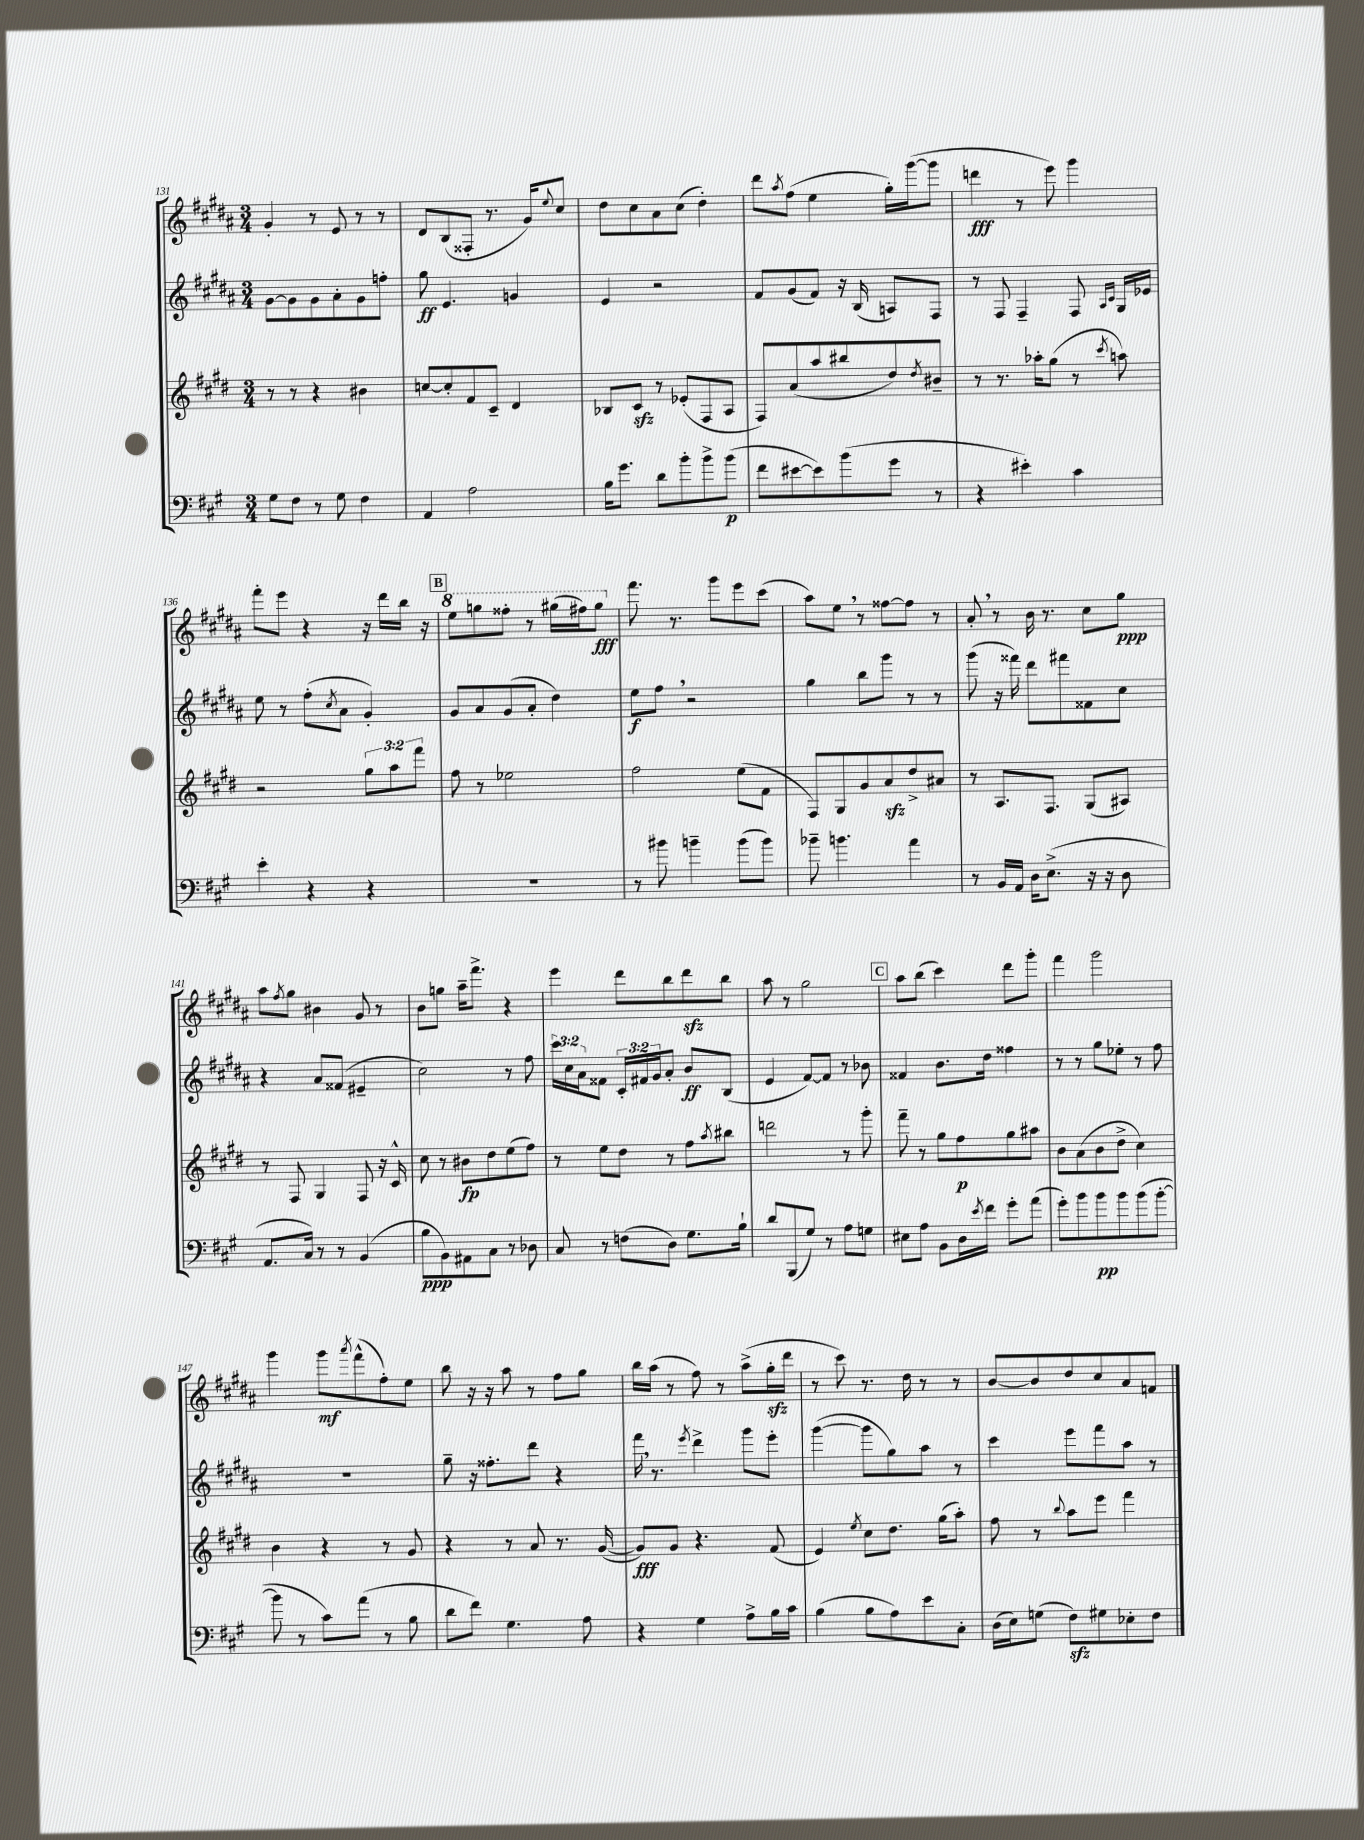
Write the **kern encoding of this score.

**kern	**dynam	**kern	**dynam	**kern	**dynam	**kern	**dynam
*part4	*part4	*part3	*part3	*part2	*part2	*part1	*part1
*staff4	*staff4	*staff3	*staff3	*staff2	*staff2	*staff1	*staff1
*clefF4	*	*clefG2	*	*clefG2	*	*clefG2	*
*k[f#c#g#]	*	*k[f#c#g#d#]	*	*k[f#c#g#d#a#]	*	*k[f#c#g#d#a#]	*
*M3/4	*	*M3/4	*	*M3/4	*	*M3/4	*
=131	=131	=131	=131	=131	=131	=131	=131
8G#\L	.	8r	.	[8g#\L	.	4g#'/	.
8F#\J	.	8r	.	8g#\]	.	.	.
8r	.	4r	.	8g#\	.	8r	.
8G#\	.	.	.	8a#'\	.	8e/	.
4F#\	.	4b#X\	.	8g#\	.	8r	.
.	.	.	.	8ffn'\J	.	8r	.
=132	=132	=132	=132	=132	=132	=132	=132
4AA/	.	[8ccn/L	.	8gg#\	ff	8d#/L	.
.	.	8cc'/]	.	4.e/	.	(8B/	.
2A\	.	8f#/	.	.	.	8F##X'/J	.
.	.	8c#~/J	.	.	.	8.r	.
.	.	4d#/	.	4gn/	.	.	.
.	.	.	.	.	.	16g#/KL)	.
.	.	.	.	.	.	8qqee/	.
.	.	.	.	.	.	8cc#/J	.
=133	=133	=133	=133	=133	=133	=133	=133
16B\KL	.	8B-X/L	.	4e/	.	8dd#\L	.
8.g#\J	.	.	.	.	.	.	.
.	.	8c#zz/J	.	.	.	8cc#\	.
8d\L	.	8r	.	2r	.	8a#\	.
8b'\	.	(8e-X'/L	.	.	.	(8cc#\J	.
8b^\	.	8F#/	.	.	.	4dd#'\)	.
(8b\J	p	8A/J	.	.	.	.	.
=134	=134	=134	=134	=134	=134	=134	=134
8f#\L	.	8F#/L)	.	8f#/L	.	8ddd#\L	.
.	.	.	.	.	.	8qaa#/	.
[8e#X\	.	(8a/	.	(8g#/	.	(8ff#\J	.
8e#\])	.	8aa/	.	8f#/J)	.	4ee\	.
(8b\	.	8bb#X/	.	16r	.	.	.
.	.	.	.	(16B/	.	.	.
8g#\J	.	8dd#/)	.	8An/L)	.	16gg#'\LL)	.
.	.	.	.	.	.	([16ggg#\J	.
.	.	8qdd#/	.	.	.	.	.
8r	.	8b#X~/J	.	8F#/J	.	8ggg#\J]	.
=135	=135	=135	=135	=135	=135	=135	=135
4r	.	8r	.	8r	.	4dddn\	fff
.	.	8.r	.	8F#/	.	.	.
4e#X'\)	.	.	.	4F#~/	.	8r	.
.	.	16aa-X'\KL	.	.	.	.	.
.	.	(8gg#\J	.	.	.	8eee\)	.
4c#\	.	8r	.	8F#/	.	4ggg#\	.
.	.	.	.	16qqA#/LL	.	.	.
.	.	8qccc#/	.	16qqc#/JJ	.	.	.
.	.	8aan\)	.	16G#/LL	.	.	.
.	.	.	.	16e-X/JJ	.	.	.
!!LO:LB:g=z
=136	=136	=136	=136	=136	=136	=136	=136
4e'\	.	2r	.	8ee\	.	8fff#'\L	.
.	.	.	.	8r	.	8eee\J	.
4r	.	.	.	(8ff#'\L	.	4r	.
.	.	.	.	8qcc#/	.	.	.
.	.	.	.	8a#\J	.	.	.
4r	.	12gg#\L	.	4g#'/)	.	16r	.
.	.	.	.	.	.	16ddd#\LL	.
.	.	12aa\	.	.	.	.	.
.	.	.	.	.	.	16bb\JJ	.
.	.	12fff#\J	.	.	.	.	.
.	.	.	.	.	.	16r	.
!!LO:REH:place=s1:t=B
=137	=137	=137	=137	=137	=137	=137	=137
*	*	*	*	*	*	*8va	*
2.r	.	8ff#\	.	8g#/L	.	8eee\L	.
.	.	8r	.	8a#/	.	8gggn\	.
.	.	2ee-X\	.	(8g#/	.	8fff##X'\J	.
.	.	.	.	8a#'/J	.	8r	.
.	.	.	.	4dd#\)	.	(16ggg#X\LL	.
.	.	.	.	.	.	16fff#X\J)	.
.	.	.	.	.	.	8ggg#\J	fff
=138	=138	=138	=138	=138	=138	=138	=138
*	*	*	*	*	*	*X8va	*
8r	.	2ff#\	.	8ee\L	f	8.fff#\	.
8b#X\	.	.	.	8ff#,\J	.	.	.
.	.	.	.	.	.	8.r	.
4bn~\	.	.	.	2r	.	.	.
.	.	.	.	.	.	8ggg#\L	.
(8b\L	.	(8ee\L	.	.	.	8eee\	.
8b\J)	.	8f#\J	.	.	.	(8ccc#\J	.
=139	=139	=139	=139	=139	=139	=139	=139
8b-X~\	.	8F#/L)	.	4gg#\	.	8aa#\L)	.
4.bn\	.	8G#/	.	.	.	8ee,\J	.
.	.	8g#/	.	8bb\L	.	8r	.
.	.	8azz/	.	8ggg#\J	.	[8ff##X\L	.
4a\	.	8dd#^/	.	8r	.	8ff##\J]	.
.	.	8a#X/J	.	8r	.	8r	.
=140	=140	=140	=140	=140	=140	=140	=140
8r	.	8r	.	(8ggg#\	.	8a#',/	.
16BB/LL	.	8.A/L	.	16r	.	8r	.
16AA/JJ	.	.	.	16fff##X\)	.	.	.
16D\KL	.	.	.	8ddd#\L	.	16b\	.
(8.E^\J	.	8.F#/J	.	.	.	8.r	.
.	.	.	.	8fff#X\	.	.	.
16r	.	(8G#/L	.	8f##X\	.	8cc#\L	.
16r	.	.	.	.	.	.	.
8D\	.	8A#X/J)	.	8cc#\J	.	8gg#\J	ppp
!!LO:LB:g=z
=141	=141	=141	=141	=141	=141	=141	=141
8.AA/L	.	8r	.	4r	.	8aa#\L	.
.	.	.	.	.	.	8qff#/	.
.	.	8F#/	.	.	.	8gg#\J	.
16C#/Jk)	.	.	.	.	.	.	.
8r	.	4G#/	.	8a#/L	.	4b#X\	.
8r	.	.	.	(8f##X/J	.	.	.
(4BB/	.	8F#/	.	4e#X~/	.	8g#/	.
.	.	16r	.	.	.	8r	.
.	.	16c#^^/	.	.	.	.	.
=142	=142	=142	=142	=142	=142	=142	=142
8B\L	ppp	8cc#\	.	2cc#\)	.	8b\L	.
8BB\)	.	8r	.	.	.	8ggn\J	.
8AA#X\	.	8b#X\L	fp	.	.	16aa#~\KL	.
.	.	.	.	.	.	8.fff#^\J	.
8C#\J	.	8dd#\	.	.	.	.	.
8r	.	(8ee\	.	8r	.	4r	.
8D-X\	.	8ff#\J)	.	8ff#\	.	.	.
=143	=143	=143	=143	=143	=143	=143	=143
8C#/	.	8r	.	24ccc#\LL	.	4eee\	.
.	.	.	.	24cc#\	.	.	.
.	.	.	.	24a#\J	.	.	.
8r	.	8ee\L	.	8f##X\J	.	.	.
(8Fn\L	.	8dd#\J	.	24c#'/LL	.	8ddd#\L	.
.	.	.	.	24f#X/	.	.	.
.	.	.	.	24g#/J	.	.	.
8D\J)	.	8r	.	8a#'/J	.	8bb\	.
8.G#\L	.	8ff#\L	.	8b/L	ff	8ddd#zz\	.
.	.	8qaa/	.	.	.	.	.
.	.	8bb#X\J	.	(8B/J	.	8bb\J	.
16B`\Jk	.	.	.	.	.	.	.
=144	=144	=144	=144	=144	=144	=144	=144
8d/L	.	2dddn\	.	4e/	.	8aa#\	.
(8BBB/	.	.	.	.	.	8r	.
8G#/J)	.	.	.	[8f#/L)	.	2gg#\	.
8r	.	.	.	8f#/J]	.	.	.
8A\L	.	8r	.	8r	.	.	.
8Gn\J	.	8ggg#'\	.	8b-X\	.	.	.
!!LO:REH:place=s1:t=C
=145	=145	=145	=145	=145	=145	=145	=145
8E#X\L	.	8fff#~\	.	4f##X/	.	8aa#\L	.
8A\J	.	8r	.	.	.	(8bb\J	.
8BB\L	.	8gg#\L	.	8.b\L	.	4ccc#\)	.
16D\L	.	8ff#\	p	.	.	.	.
8qe/	.	.	.	.	.	.	.
16f#\JJ	.	.	.	16dd#\Jk	.	.	.
8g#'\L	.	8gg#\	.	4ff##X\	.	8ddd#\L	.
(8a\J	.	8aa#X\J	.	.	.	8ggg#'\J	.
=146	=146	=146	=146	=146	=146	=146	=146
8g#'\L)	.	8b\L	.	8r	.	4fff#\	.
8b\	.	(8a\	.	8r	.	.	.
8b\	pp	8b\	.	8gg#\L	.	2ggg#\	.
8b\	.	8dd#^\J	.	8ee-X'\J	.	.	.
(8b\	.	4cc#\)	.	8r	.	.	.
[8b'\J	.	.	.	8ff#\	.	.	.
!!LO:LB:g=z
=147	=147	=147	=147	=147	=147	=147	=147
8b\]	.	4b\	.	2.r	.	4ggg#\	.
8r	.	.	.	.	.	.	.
8c#\L)	.	4r	.	.	.	8ggg#\L	mf
.	.	.	.	.	.	8qaaa#/	.
(8a\J	.	.	.	.	.	(8fff#^^\	.
8r	.	8r	.	.	.	8ff#'\)	.
8B\	.	8g#/	.	.	.	8ee\J	.
=148	=148	=148	=148	=148	=148	=148	=148
8d\L	.	4r	.	8gg#~\	.	8bb\	.
8f#\J)	.	.	.	16r	.	16r	.
.	.	.	.	8.ff##X'\L	.	16r	.
4.G#\	.	8r	.	.	.	8aa#\	.
.	.	8a/	.	8ddd#\J	.	8r	.
.	.	8.r	.	4r	.	8ff#\L	.
8A\	.	.	.	.	.	8gg#\J	.
.	.	([16g#/	.	.	.	.	.
=149	=149	=149	=149	=149	=149	=149	=149
4r	.	8g#/L])	fff	16fff#,\	.	16bb\LL	.
.	.	.	.	8.r	.	(16aa#\JJ	.
.	.	8g#/J	.	.	.	8r	.
.	.	.	.	8qeee/	.	.	.
4G#\	.	4.r	.	4ddd#^\	.	8ff#\)	.
.	.	.	.	.	.	8r	.
8A^\L	.	.	.	8ggg#\L	.	(8aa#^\L	.
16B\L	.	(8f#/	.	8eee'\J	.	16gg#zz'\L	.
16c#\JJ	.	.	.	.	.	16ddd#\JJ	.
=150	=150	=150	=150	=150	=150	=150	=150
(4B\	.	4e/)	.	([4ggg#\	.	8r	.
.	.	.	.	.	.	8ccc#\)	.
.	.	8qee/	.	.	.	.	.
8B\L	.	8cc#\L	.	8ggg#\L]	.	8.r	.
8A\)	.	8.dd#\J	.	8gg#\)	.	.	.
.	.	.	.	.	.	16dd#\	.
8e\	.	.	.	8aa#\J	.	8r	.
.	.	(16gg#\KL	.	.	.	.	.
8C#'\J	.	8aa'\J)	.	8r	.	8r	.
=151	=151	=151	=151	=151	=151	=151	=151
(16D\LL	.	8ff#\	.	4ccc#\	.	[8b/L	.
16E\J)	.	.	.	.	.	.	.
(8Gn\J	.	8r	.	.	.	8b/]	.
.	.	8qqbb/	.	.	.	.	.
8F#zz\L)	.	8aa\L	.	8eee\L	.	8dd#/	.
8G#X\	.	8eee\J	.	8fff#\	.	8cc#/	.
8E-X'\	.	4fff#\	.	8aa#\J	.	8a#/	.
8F#\J	.	.	.	8r	.	8fn/J	.
==	==	==	==	==	==	==	==
*-	*-	*-	*-	*-	*-	*-	*-
